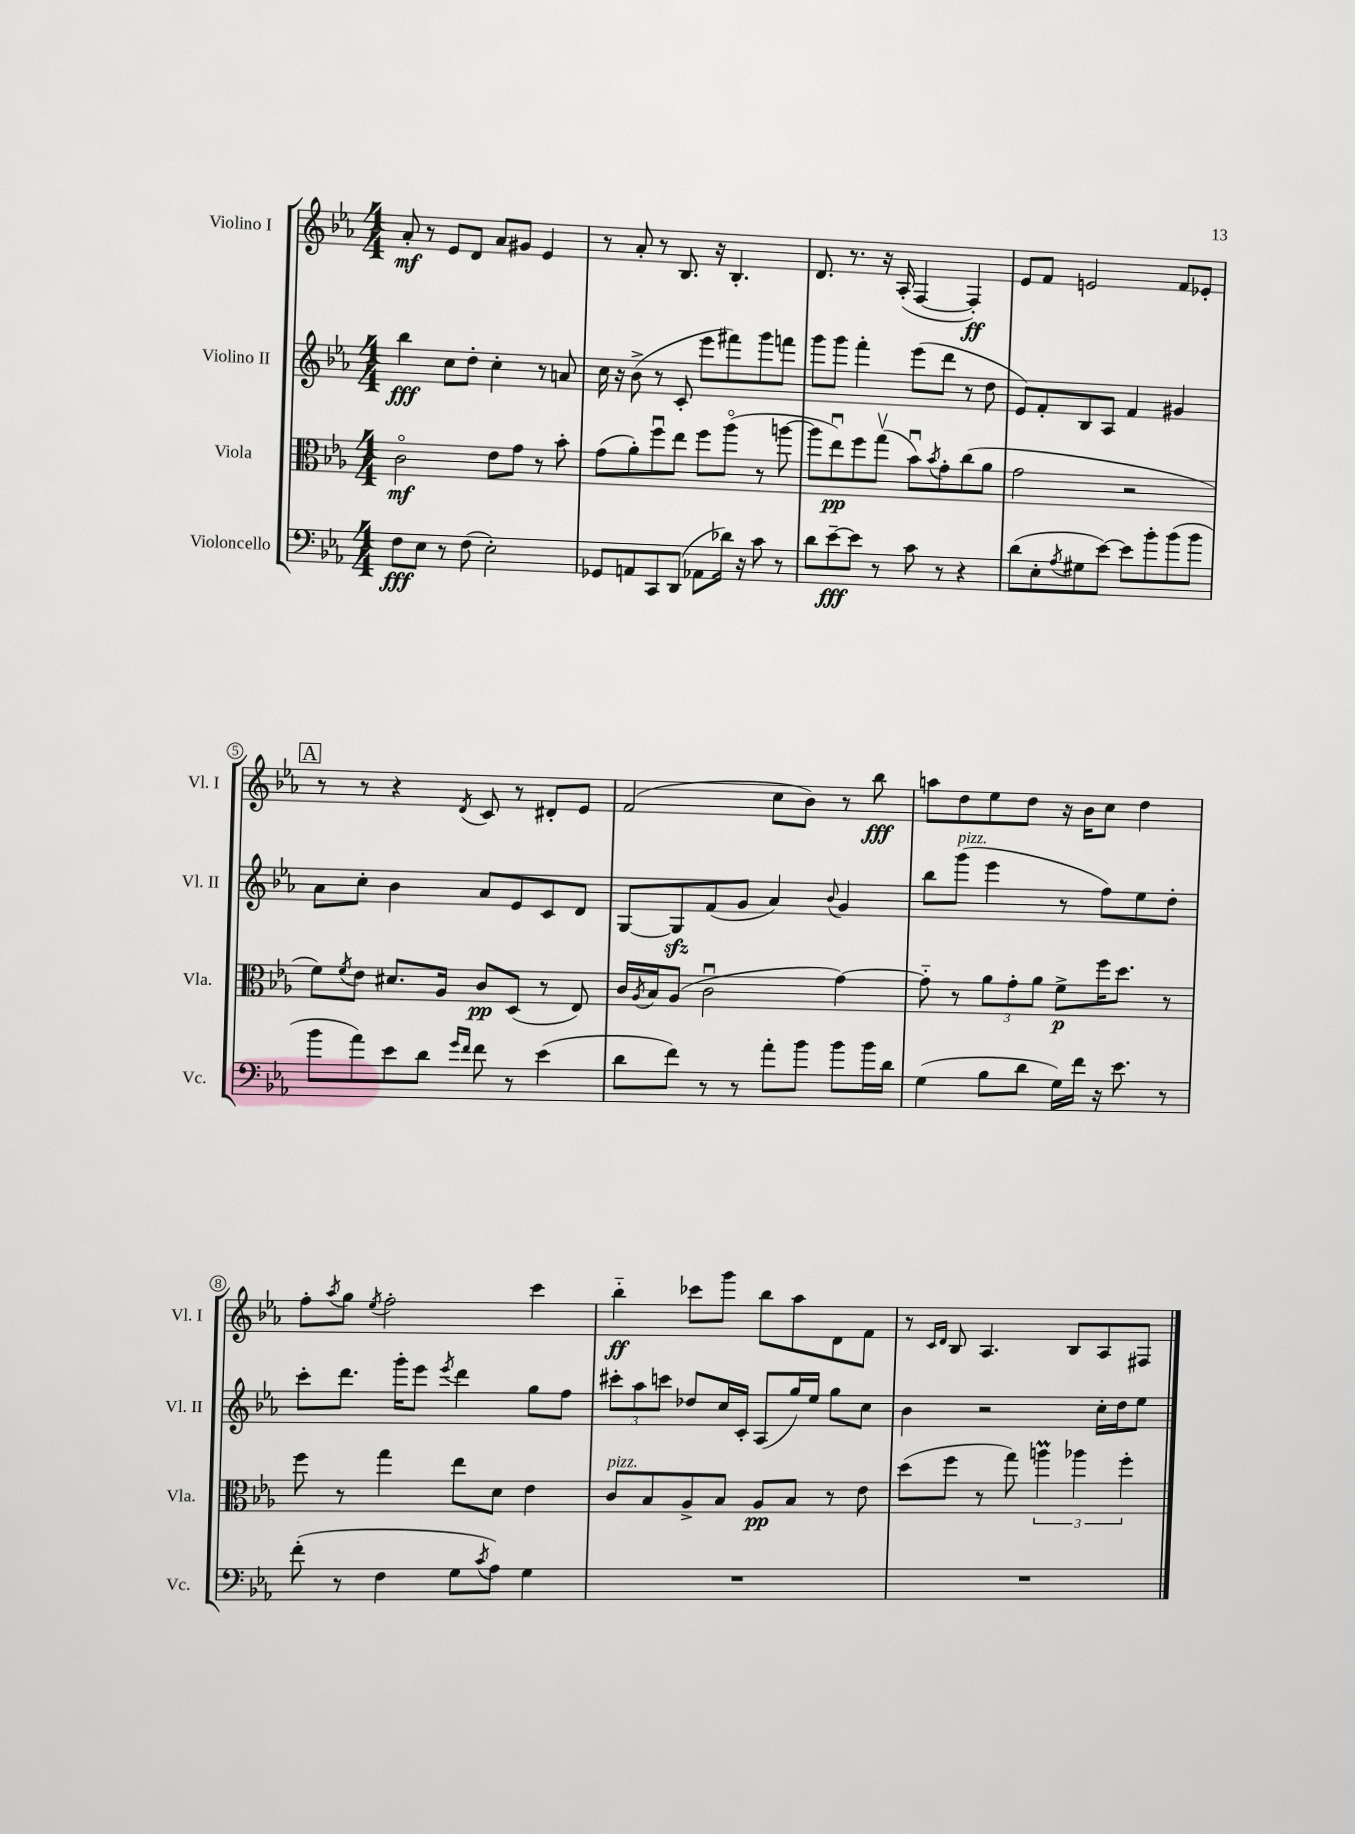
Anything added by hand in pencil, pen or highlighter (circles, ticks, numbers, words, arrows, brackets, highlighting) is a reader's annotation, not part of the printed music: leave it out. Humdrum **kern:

**kern	**dynam	**kern	**dynam	**kern	**dynam	**kern	**dynam
*part4	*part4	*part3	*part3	*part2	*part2	*part1	*part1
*staff4	*staff4	*staff3	*staff3	*staff2	*staff2	*staff1	*staff1
*I"Violoncello	*	*I"Viola	*	*I"Violino II	*	*I"Violino I	*
*I'Vc.	*	*I'Vla.	*	*I'Vl. II	*	*I'Vl. I	*
*clefF4	*	*clefC3	*	*clefG2	*	*clefG2	*
*k[b-e-a-]	*	*k[b-e-a-]	*	*k[b-e-a-]	*	*k[b-e-a-]	*
*M4/4	*	*M4/4	*	*M4/4	*	*M4/4	*
=1	=1	=1	=1	=1	=1	=1	=1
8F\L	fff	2c\	mf	4bb-\	fff	8a-'/	mf
8E-\J	.	.	.	.	.	8r	.
8r	.	.	.	8cc\L	.	8e-/L	.
(8F\	.	.	.	8dd'\J	.	8d/J	.
2E-'\)	.	8e-\L	.	4cc'\	.	8a-/L	.
.	.	8g\J	.	.	.	8g#X/J	.
.	.	8r	.	8r	.	4e-/	.
.	.	8b-'\	.	8an/	.	.	.
=2	=2	=2	=2	=2	=2	=2	=2
8GG-X/L	.	(8g\L	.	16cc\	.	8r	.
.	.	.	.	16r	.	.	.
8AAn/	.	8a-'\)	.	(8b-^\	.	8a-'/	.
8CC/	.	8ffu\	.	8r	.	8r	.
(8DD/J	.	8ee-\J	.	8c'/	.	8.B-/	.
8AA-X\L	.	8ff\L	.	8eee-\L	.	.	.
.	.	.	.	.	.	16r	.
16d-X\Jk)	.	(8aa-\J	.	8fff#X\)	.	4.B-'/	.
16r	.	.	.	.	.	.	.
8c\	.	8r	.	8ggg\	.	.	.
8r	.	[8aan\	.	8fffn\J	.	.	.
=3	=3	=3	=3	=3	=3	=3	=3
8d\L	.	8aa\L]	.	8ggg\L	.	8.d/	.
[8e-~\	fff	8ee-u\)	pp	8ggg\J	.	.	.
.	.	.	.	.	.	8.r	.
8e-\J]	.	8ff\	.	4fff'\	.	.	.
8r	.	(8ggv\J	.	.	.	16r	.
.	.	.	.	.	.	(16A-'/	.
8c\	.	8b-u\L)	.	(8eee-\L	.	[4F/	.
.	.	8qb-/	.	.	.	.	.
8r	.	8g'\	.	8ddd\J	.	.	.
4r	.	(8cc\	.	8r	.	4F'/])	ff
.	.	8a-\J	.	8dd\	.	.	.
=4	=4	=4	=4	=4	=4	=4	=4
(8d\L	.	2g\	.	8e-/L)	.	8e-/L	.
8E-'\	.	.	.	8f'/	.	8f/J	.
8qA-/	.	.	.	.	.	.	.
8G#X\	.	.	.	8B-/	.	2en/	.
[8e-\J)	.	.	.	8A-/J	.	.	.
8e-\L]	.	2r	.	4f/	.	.	.
8b-'\	.	.	.	.	.	.	.
(8b-\	.	.	.	4g#X/	.	8f/L	.
8b-\J	.	.	.	.	.	8e-X'/J	.
!!LO:LB:g=z
!!LO:REH:place=s1:t=A
=5	=5	=5	=5	=5	=5	=5	=5
8b-\L	.	8f\L)	.	8a-\L	.	8r	.
.	.	8qf/	.	.	.	.	.
8a-\)	.	8e-\J	.	8cc'\J	.	8r	.
8e-\	.	8.d#X/L	.	4b-\	.	4r	.
8d\J	.	.	.	.	.	.	.
.	.	16A-/Jk	.	.	.	.	.
16qqg/LL	.	.	.	.	.	.	.
16qqf/JJ	.	.	.	.	.	8qd/	.
8f\	.	8c/L	pp	8a-/L	.	8c/	.
8r	.	(8D/J	.	8e-/	.	8r	.
(4e-\	.	8r	.	8c/	.	8d#X'/L	.
.	.	8E-/)	.	8d/J	.	8e-/J	.
=6	=6	=6	=6	=6	=6	=6	=6
8d\L	.	16c/LL	.	[8G/L	.	(2f/	.
.	.	8qA-/	.	.	.	.	.
.	.	16B-/J	.	.	.	.	.
8f\J)	.	(8A-/J	.	8Gzz/]	.	.	.
8r	.	2cu\	.	(8f/	.	.	.
8r	.	.	.	8g/J	.	.	.
8a-'\L	.	.	.	4a-/)	.	8cc\L	.
8b-\J	.	.	.	.	.	8b-\J)	.
.	.	.	.	8qqb-/	.	.	.
8b-\L	.	[4g\)	.	4g/	.	8r	.
16b-\L	.	.	.	.	.	8bb-\	fff
16d\JJ	.	.	.	.	.	.	.
=7	=7	=7	=7	=7	=7	=7	=7
(4G\	.	8g\]	.	8bb-\L	.	8aan\L	.
!	!	!	!	!LO:TX:a:i:t=pizz.	!	!	!
.	.	8r	.	(8ggg\J	.	8dd\	.
8B-\L	.	12a-\L	.	4eee-\	.	8ee-\	.
.	.	12g'\	.	.	.	.	.
8d\J	.	.	.	.	.	8dd\J	.
.	.	12a-\J	.	.	.	.	.
16G\LL)	.	8f^\L	p	8r	.	16r	.
16f\JJ	.	.	.	.	.	16b-\KL	.
16r	.	16ff\K	.	8ff\L)	.	8cc\J	.
8.e-\	.	8.dd\J	.	.	.	.	.
.	.	.	.	8ee-\	.	4dd\	.
8r	.	8r	.	8dd'\J	.	.	.
!!LO:LB:g=z
=8	=8	=8	=8	=8	=8	=8	=8
(8f'\	.	8ff\	.	8ccc'\L	.	8ff'\L	.
.	.	.	.	.	.	8qaa-/	.
8r	.	8r	.	8.ddd\J	.	8gg\J	.
.	.	.	.	.	.	8qee-/	.
4F\	.	4gg\	.	.	.	2ff'\	.
.	.	.	.	16ggg'\KL	.	.	.
.	.	.	.	8eee-\J	.	.	.
.	.	.	.	8qeee-/	.	.	.
8G\L	.	8ee-\L	.	4ddd\	.	.	.
8qc/	.	.	.	.	.	.	.
8A-\J)	.	8d\J	.	.	.	.	.
4G\	.	4e-\	.	8gg\L	.	4ccc\	.
.	.	.	.	8ff\J	.	.	.
=9	=9	=9	=9	=9	=9	=9	=9
!	!	!LO:TX:a:i:t=pizz.	!	!	!	!	!
1r	.	8c/L	.	12ccc#X'\L	.	4bb-\	ff
.	.	.	.	12aa-\	.	.	.
.	.	8B-/	.	.	.	.	.
.	.	.	.	12cccn\J	.	.	.
.	.	8A-^/	.	8dd-X/L	.	8ccc-X\L	.
.	.	8B-/J	.	16cc/L	.	8ggg\J	.
.	.	.	.	16c'/JJ	.	.	.
.	.	8A-/L	pp	(8A-/L	.	8bb-\L	.
.	.	8B-/J	.	16gg/L)	.	8aa-\	.
.	.	.	.	16ee-/JJ	.	.	.
.	.	8r	.	8gg\L	.	8d\	.
.	.	8e-\	.	8cc\J	.	8f\J	.
=10	=10	=10	=10	=10	=10	=10	=10
1r	.	(8dd\L	.	4b-\	.	8r	.
.	.	.	.	.	.	16qqc/LL	.
.	.	.	.	.	.	16qqd/JJ	.
.	.	8ff\J	.	.	.	8B-/	.
.	.	8r	.	2r	.	4.A-/	.
.	.	8gg\)	.	.	.	.	.
.	.	6aanm\	.	.	.	.	.
.	.	.	.	.	.	8B-/L	.
.	.	6aa-X\	.	.	.	.	.
.	.	.	.	16cc'\LL	.	8A-/	.
.	.	.	.	16dd\J	.	.	.
.	.	6ff'\	.	.	.	.	.
.	.	.	.	8ee-\J	.	8F#X/J	.
==	==	==	==	==	==	==	==
*-	*-	*-	*-	*-	*-	*-	*-
